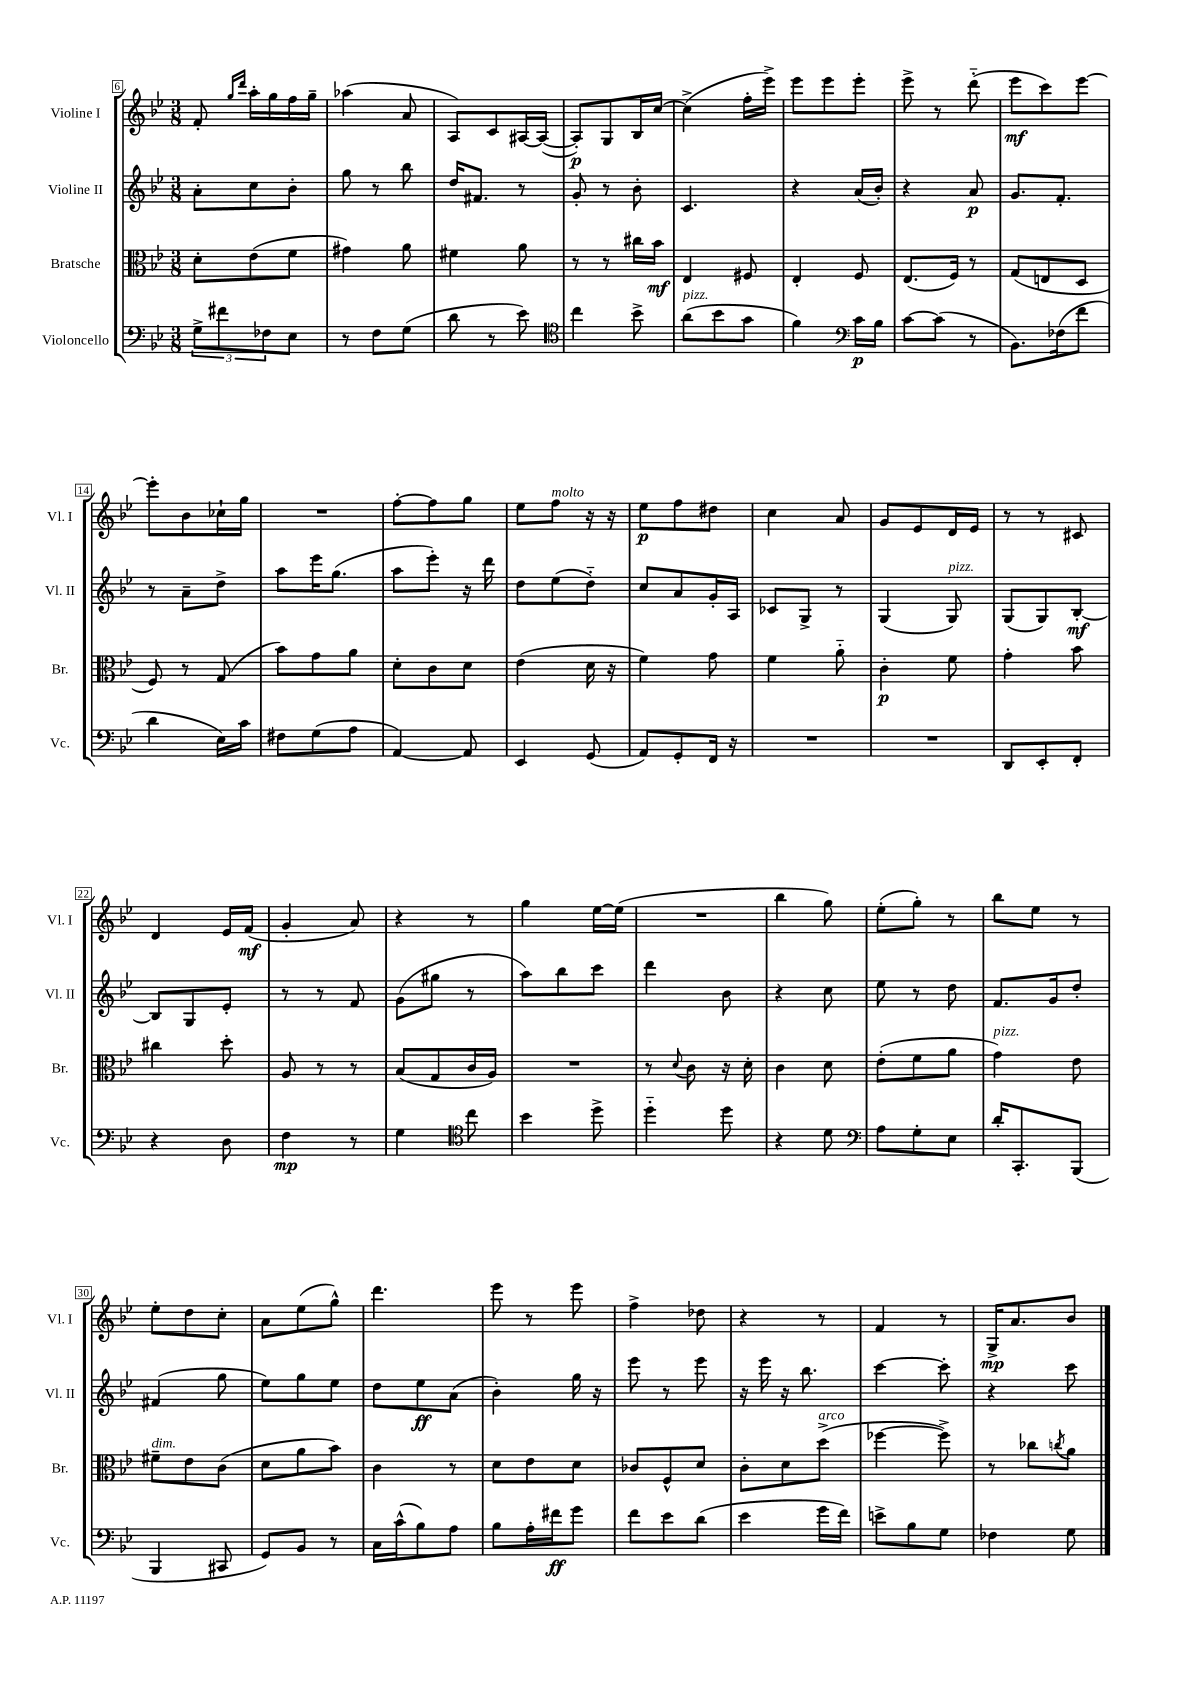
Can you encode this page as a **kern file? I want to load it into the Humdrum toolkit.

**kern	**kern	**kern	**kern
*staff4	*staff3	*staff2	*staff1
*clefF4	*clefC3	*clefG2	*clefG2
*k[b-e-]	*k[b-e-]	*k[b-e-]	*k[b-e-]
*M3/8	*M3/8	*M3/8	*M3/8
12G^	8d'	8a'	8f'
12f#	.	.	.
.	.	.	16qqgg
.	.	.	16qqddd
.	(8e-	8cc	16aa'
12F-	.	.	.
.	.	.	16gg
8E-	8f	8b-'	16ff
.	.	.	16gg~
=	=	=	=
8r	4g#)	8gg	(4aa-
8F	.	8r	.
(8G	8a	8bb-	8a
=	=	=	=
8d	4f#	16dd	8A)
.	.	8.f#	.
8r	.	.	8c
8e-)	8a	8r	[16A#
.	.	.	(16A#_
=	=	=	=
*clefC4	*	*	*
4cc	8r	8g'	8A#'])
.	8r	8r	8G
8b-^	16cc#	8b-'	16B-
.	16b-	.	[16cc
=	=	=	=
(8a	4E-	4.c	(4cc^]
8b-	.	.	.
8g	8F#	.	16ff'
.	.	.	16eee-^)
=	=	=	=
4f)	4E-'	4r	8eee-
.	.	.	8eee-
*clefF4	*	*	*
16c	8F	(16a	8eee-'
16B-	.	16b-')	.
=	=	=	=
[8c	(8.E-	4r	8eee-^
(8c]	.	.	8r
.	16F)	.	.
8r	8r	8a	(8ddd'~
=	=	=	=
8.BB-)	(8G	8.g	8eee-
.	8E	.	8ccc)
(16F-	.	8.f'	.
8f	8D	.	[8eee-
=	=	=	=
4d	8F)	8r	8eee-']
.	8r	8a~	8b-
16E-)	(8G	8dd^	16cc-`
16c	.	.	16gg
=	=	=	=
8F#	8b-)	8aa	4.r
(8G	8g	16eee-	.
.	.	(8.gg	.
8A	8a	.	.
=	=	=	=
[4AA)	8d'	8aa	[8ff'
.	8c	8eee-')	8ff]
8AA]	8d	16r	8gg
.	.	16ddd	.
=	=	=	=
4EE-	(4e-	8dd	8ee-
.	.	(8ee-	8ff
(8GG	16d	8dd'~)	16r
.	16r	.	16r
=	=	=	=
8AA)	4f)	8cc	8ee-
8GG'	.	8a	8ff
16FF	8g	16g'	8dd#
16r	.	16A	.
=	=	=	=
4.r	4f	8c-	4cc
.	.	8G^	.
.	8a'~	8r	8a
=	=	=	=
4.r	4c'	(4G	8g
.	.	.	8e-
.	8f	8G)	16d
.	.	.	16e-
=	=	=	=
8DD	4g'	(8G	8r
8EE-'	.	8G)	8r
8FF'	8b-	[8B-'	8c#
=	=	=	=
4r	4cc#	8B-]	4d
.	.	8G	.
8D	8dd'	8e-'	16e-
.	.	.	(16f
=	=	=	=
4F	8A	8r	4g'
.	8r	8r	.
8r	8r	8f	8a)
=	=	=	=
4G	(8B-	(8g	4r
.	8G	8gg#	.
*clefC4	*	*	*
8cc	16c	8r	8r
.	16A)	.	.
=	=	=	=
4b-	4.r	8aa)	4gg
.	.	8bb-	.
8dd^	.	8ccc	[16ee-
.	.	.	(16ee-]
=	=	=	=
4dd'~	8r	4ddd	4.r
.	8qqd	.	.
.	8c	.	.
8dd	16r	8b-	.
.	16d'	.	.
=	=	=	=
4r	4c	4r	4bb-
8d	8d	8cc	8gg)
=	=	=	=
*clefF4	*	*	*
8A	(8e-'	8ee-	(8ee-'
8G'	8f	8r	8gg')
8E-	8a	8dd	8r
=	=	=	=
16d'	4g)	8.f	8bb-
8.CC'	.	.	.
.	.	.	8ee-
.	.	16g	.
(8BBB-	8e-	8dd'	8r
=	=	=	=
4BBB-	8f#~	(4f#	8ee-'
.	8e-	.	8dd
8CC#	(8c	8gg	8cc'
=	=	=	=
8GG)	8d	8ee-)	8a
8BB-	8a	8gg	(8ee-
8r	8b-)	8ee-	8gg^^)
=	=	=	=
16C	4c	8dd	4.ddd
(16c^^	.	.	.
8B-)	.	8ee-	.
8A	8r	(8a	.
=	=	=	=
8B-	8d	4b-')	8eee-
16A'	8e-	.	8r
16f#	.	.	.
8g	8d	16gg	8eee-
.	.	16r	.
=	=	=	=
8f	8c-	8eee-	4ff^
8e-	8F^^	8r	.
(8d	8d	8eee-	8dd-
=	=	=	=
4e-	8c'	16r	4r
.	.	16eee-	.
.	8d	16r	.
.	.	8.bb-	.
16g	(8dd^	.	8r
16f)	.	.	.
=	=	=	=
8e^	[4ff-	[4ccc	4f
8B-	.	.	.
8G	8ff-^])	8ccc']	8r
=	=	=	=
4F-	8r	4r	16G^
.	.	.	8.a
.	8cc-	.	.
.	8qcc	.	.
8G	8a	8ccc	8b-
==	==	==	==
*-	*-	*-	*-
